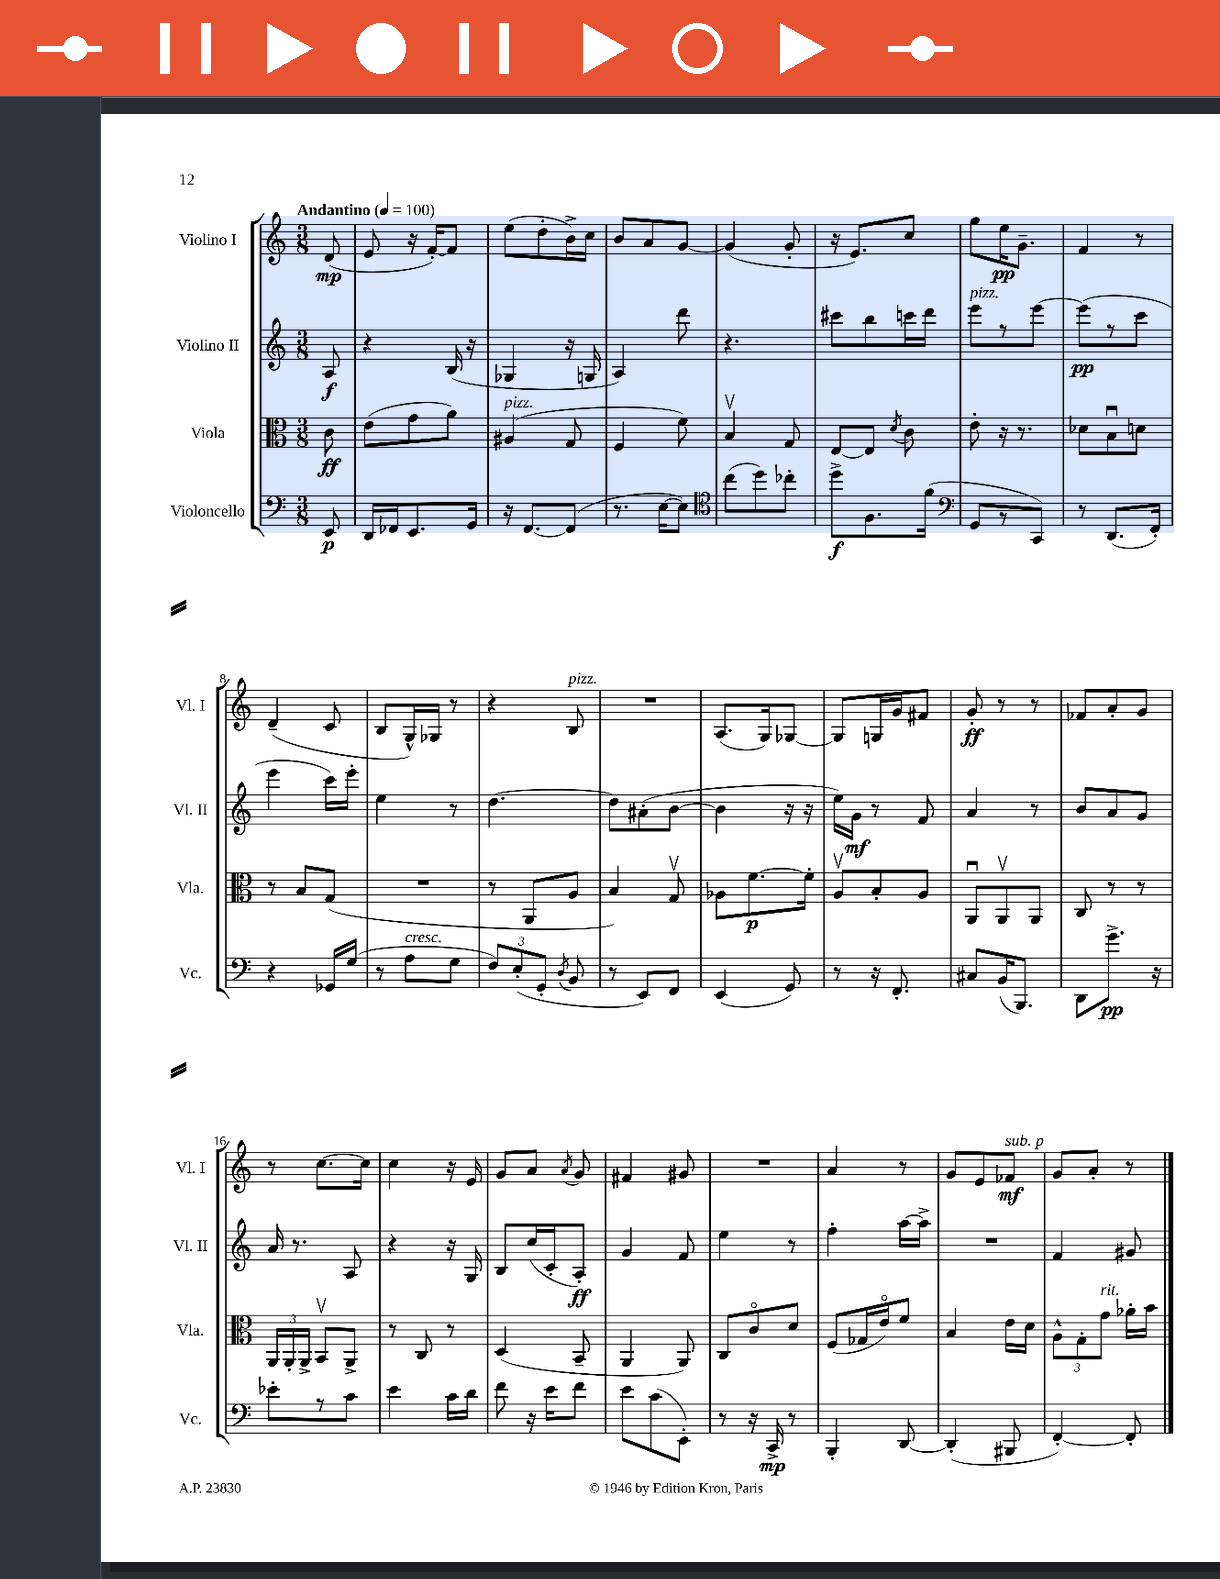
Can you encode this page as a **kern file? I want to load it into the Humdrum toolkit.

**kern	**kern	**kern	**kern
*staff4	*staff3	*staff2	*staff1
*clefF4	*clefC3	*clefG2	*clefG2
*k[]	*k[]	*k[]	*k[]
*M3/8	*M3/8	*M3/8	*M3/8
*MM100	*MM100	*MM100	*MM100
8EE	8c	8A	(8d
=	=	=	=
16DD	(8e	4r	8e
16FF-	.	.	.
8.EE	8g	.	16r
.	.	.	[16f')
.	8a)	(16B	8f]
16GG	.	16r	.
=	=	=	=
16r	(4A#	4G-	(8ee
[8.FF	.	.	.
.	.	.	8dd'
(8FF]	8G	16r	16b^)
.	.	16G	16cc
=	=	=	=
8.r	4F	4A)	8b
.	.	.	8a
[16E	.	.	.
8E])	8f)	8ddd	[8g
=	=	=	=
*clefC4	*	*	*
(8cc	4Bv	4.r	(4g]
8dd)	.	.	.
8cc-'	8G	.	8g'
=	=	=	=
8dd^	[8E	8ccc#	16r
.	.	.	8.e)
8.F	8E]	8bb	.
.	8qd	.	.
.	8c	16ccc	8cc
(16f	.	16ddd	.
=	=	=	=
*clefF4	*	*	*
8GG	8e'	8eee	8gg
8r	16r	8r	16ee
.	8.r	.	8.g~
8CC)	.	[8eee	.
=	=	=	=
8r	8d-	(8eee]	4f
(8.DD	8Bu	8r	.
.	8d	8ccc	8r
16FF')	.	.	.
=	=	=	=
4r	8r	4eee	(4d~
.	8B	.	.
16GG-	(8G	16ccc)	8c
(16G	.	16eee'	.
=	=	=	=
8r	4.r	4ee	8B
8A	.	.	16G^^)
.	.	.	16G-
8G	.	8r	8r
=	=	=	=
12F)	8r	[4.dd	4r
(12E'	.	.	.
.	8AA	.	.
12GG'	.	.	.
8qD	.	.	.
8BB	8A	.	8B
=	=	=	=
8r	4B)	8dd]	4.r
8EE)	.	(8a#'	.
8FF	8Gv	[8b	.
=	=	=	=
(4EE	8A-	4b]	(8.A
.	[8.f	.	.
.	.	.	16G)
8GG)	.	16r	[8G-
.	16f']	16r	.
=	=	=	=
8r	8Av	16ee)	8G-]
.	.	16g	.
16r	8B'	8r	16G
8.FF'	.	.	16g
.	8A	8f	8f#
=	=	=	=
8C#	8AAu	4a	8g'
(16BB	8AAv	.	8r
8.BBB)	.	.	.
.	8AA	8r	8r
=	=	=	=
8DD	8C	8b	8f-
8.g^	8r	8a	8a'
.	8r	8g	8g
16r	.	.	.
=	=	=	=
8e-'	24AA	16a	8r
.	24AA'	.	.
.	.	8.r	.
.	24AA^	.	.
8r	8BBv	.	[8.cc
8c	8AA^	8A	.
.	.	.	16cc]
=	=	=	=
4e	8r	4r	4cc
.	8C	.	.
16c	8r	16r	16r
16d	.	16G	16e
=	=	=	=
8f	(4D	8B	8g
16r	.	(16cc	8a
16e	.	16c'	.
.	.	.	8qa
8f	8BB~	8A')	8g
=	=	=	=
8e	4AA	4g	4f#
(8c	.	.	.
8EE')	8AA)	8f	8g#
=	=	=	=
8r	8C	4ee	4.r
16r	8co	.	.
16CC^	.	.	.
8r	8d	8r	.
=	=	=	=
4BBB'	(8F	4ff'	4a
.	16G-	.	.
.	16eo)	.	.
[8DD	8f	[16aa	8r
.	.	16aa^]	.
=	=	=	=
(4DD']	4B	4.r	8g
.	.	.	8e
8BBB#	16e	.	8f-
.	16d	.	.
=	=	=	=
[4FF')	12A^^	4f	8g
.	12G'	.	.
.	.	.	8a'
.	12g	.	.
8FF']	16a-'	8g#	8r
.	16b	.	.
==	==	==	==
*-	*-	*-	*-
